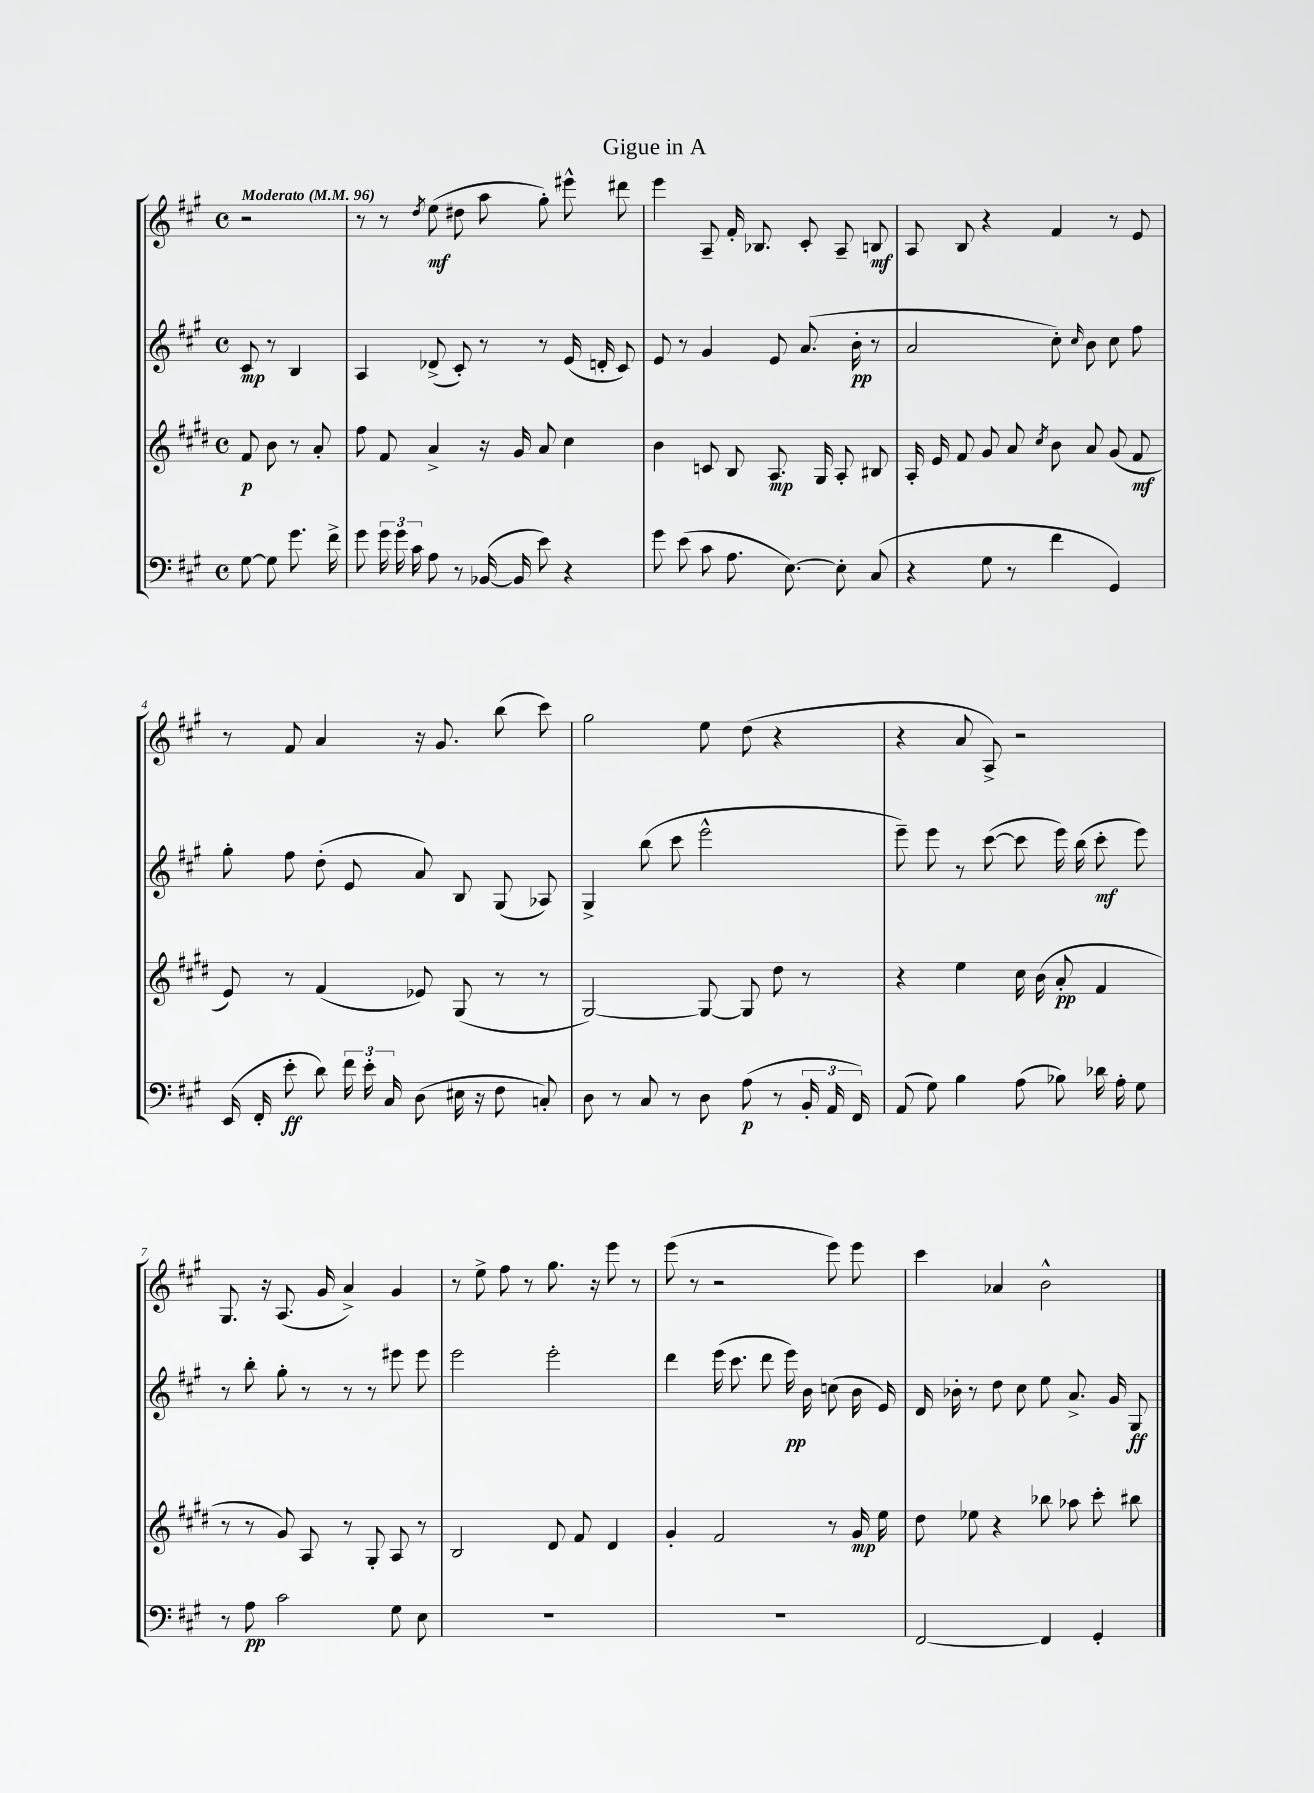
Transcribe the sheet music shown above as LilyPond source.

\header { title = "Gigue in A" }
<<
\new StaffGroup <<
\new Staff = "s0" {
    \clef treble \key a \major \defaultTimeSignature \time 4/4 \partial 2 \tempo "Moderato" 4 = 96
    \autoBeamOff r2 |
    r8 r8 \acciaccatura { d''8 } e''8\mf( dis''8 a''8 gis''8-.) eis'''8-^ dis'''8 |
    e'''4 a8-- fis'16-. bes8. cis'8-. a8-- b8\mf |
    a8 b8 r4 fis'4 r8 e'8 |
    r8 fis'8 a'4 r16 gis'8. b''8( cis'''8) |
    gis''2 e''8 d''8( r4 |
    r4 a'8 a8->) r2 |
    gis8. r16 a8.( gis'16 a'4->) gis'4 |
    r8 e''8-> fis''8 r8 gis''8. r16 e'''8 r8 |
    e'''8( r8 r2 e'''8) e'''8 |
    cis'''4 aes'4 b'2-^ \bar "|." |
}
\new Staff = "s1" {
    \clef treble \key a \major \defaultTimeSignature \time 4/4 \partial 2
    \autoBeamOff cis'8\mp r8 b4 |
    a4 des'8->( cis'8-.) r8 r8 e'16( d'16-. cis'8) |
    e'8 r8 gis'4 e'8 a'8.( b'16-.\pp r8 |
    a'2 cis''8-.) \grace { cis''16 } b'8 cis''8 fis''8 |
    gis''8-. fis''8 d''8-.( e'8 a'8) b8 gis8( aes8) |
    gis4-> b''8( cis'''8 e'''2-^ |
    e'''8--) e'''8 r8 cis'''8~( cis'''8 e'''16) b''16( cis'''8-.\mf e'''8) |
    r8 b''8-. gis''8-. r8 r8 r8 eis'''8 eis'''8 |
    e'''2 e'''2-. |
    d'''4 e'''16( cis'''8. d'''8 e'''16\pp) b'16 c''8( b'16 e'16) |
    d'16 bes'16-. r8 d''8 cis''8 e''8 a'8.-> gis'16 gis8\ff \bar "|." |
}
\new Staff = "s2" {
    \clef treble \key e \major \defaultTimeSignature \time 4/4 \partial 2
    \autoBeamOff fis'8\p b'8 r8 a'8-. |
    fis''8 fis'8 a'4-> r16 gis'16 a'8 cis''4 |
    b'4 c'8 b8 a8.\mp gis16 a8-. bis8 |
    a16-. e'16 fis'8 gis'8 a'8 \acciaccatura { cis''8 } b'8 a'8 gis'8( fis'8\mf |
    e'8) r8 fis'4( ees'8) gis8( r8 r8 |
    gis2~) gis8~ gis8 dis''8 r8 |
    r4 e''4 cis''16 b'16( a'8-.\pp fis'4 |
    r8 r8 gis'8) a8 r8 gis8-. a8 r8 |
    b2 dis'8 fis'8 dis'4 |
    gis'4-. fis'2 r8 gis'16\mp e''16 |
    dis''8 ees''8 r4 bes''8 aes''8 cis'''8-. bis''8 \bar "|." |
}
\new Staff = "s3" {
    \clef bass \key a \major \defaultTimeSignature \time 4/4 \partial 2
    \autoBeamOff gis8~ gis8 gis'8. fis'16-> |
    gis'8 \tuplet 3/2 { gis'16 gis'16 cis'16 } a8 r8 bes,16~( bes,16 e'8) r4 |
    gis'8 e'8( cis'8 a8. e8.~) e8-. cis8( |
    r4 gis8 r8 fis'4 gis,4) |
    e,16( fis,16-. e'8-.\ff d'8) \tuplet 3/2 { fis'16 e'16-. cis16 } d8( eis16 r16 fis8 c8-.) |
    d8 r8 cis8 r8 d8 a8\p( r8 \tuplet 3/2 { b,16-. a,16 fis,16) } |
    a,8( gis8) b4 a8( bes8) des'16 a16-. gis8 |
    r8 a8\pp cis'2 gis8 e8 |
    R1 |
    R1 |
    fis,2~ fis,4 gis,4-. \bar "|." |
}
>>
>>
